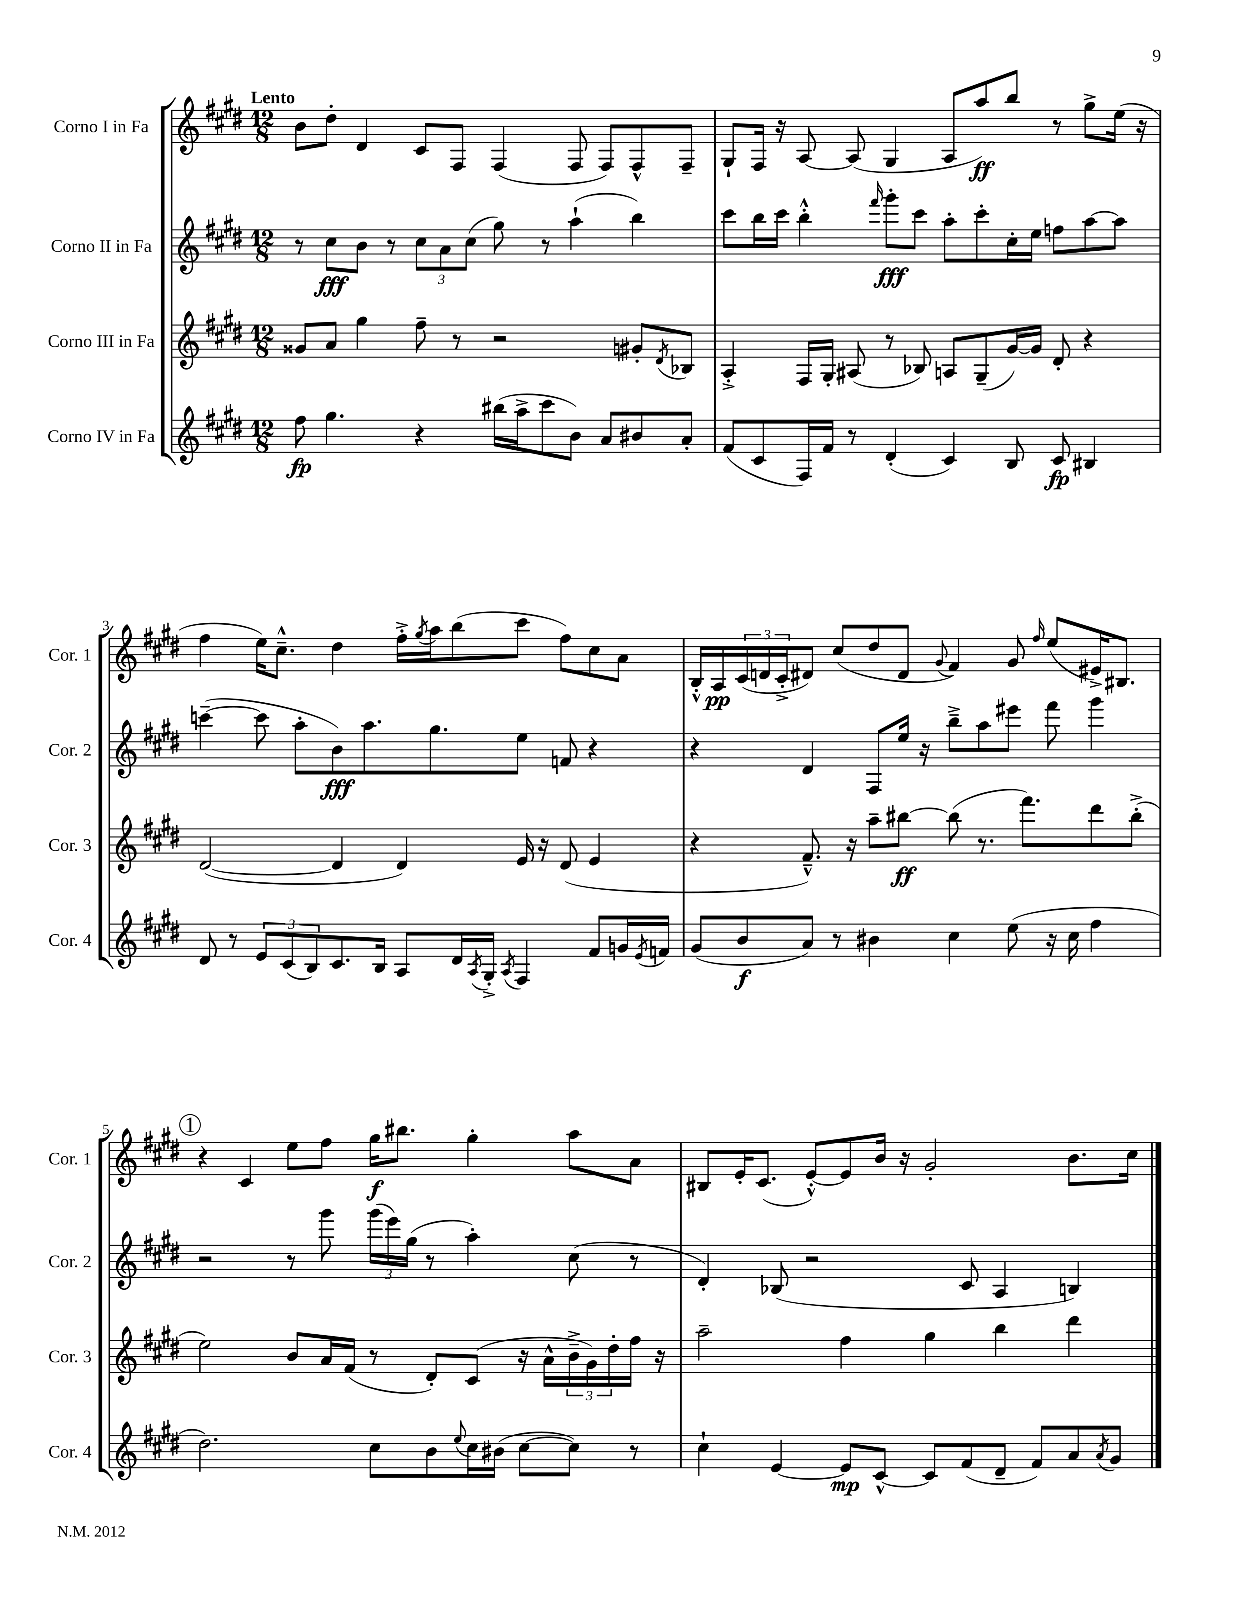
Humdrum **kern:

**kern	**kern	**kern	**kern
*staff4	*staff3	*staff2	*staff1
*clefG2	*clefG2	*clefG2	*clefG2
*k[f#c#g#d#]	*k[f#c#g#d#]	*k[f#c#g#d#]	*k[f#c#g#d#]
*M12/8	*M12/8	*M12/8	*M12/8
8ff#	8g##	8r	8b
4.gg#	8a	8cc#	8dd#'
.	4gg#	8b	4d#
.	.	8r	.
4r	8ff#~	12cc#	8c#
.	.	12a	.
.	8r	.	8F#
.	.	(12cc#	.
(16bb#	2r	8gg#)	(4F#
16aa^	.	.	.
8ccc#	.	8r	.
8b)	.	(4aa`	8F#
8a	.	.	8F#)
8b#	8g#'	4bb)	8F#^^
.	8qd#	.	.
8a'	8B-	.	8F#~
=	=	=	=
(8f#	4A'^	8ccc#	8G#`
8c#	.	16bb	16F#
.	.	16ccc#	16r
16F#)	16F#	4bb'^^	[8A
16f#	16G#'	.	.
8r	(8A#	.	(8A]
.	.	16qqfff#	.
(4d#'	8r	8ggg#'	4G#
.	8B-)	8ccc#	.
4c#)	8A	8aa'	8A
.	(8G#~	8ccc#'	8aa)
8B	[16g#)	16cc#'	8bb
.	16g#]	16ee	.
8c#	8d#'	8ff	8r
4B#	4r	[8aa	8gg#^
.	.	8aa]	(16ee
.	.	.	16r
=	=	=	=
8d#	([2d#	([4ccc~	4ff#
8r	.	.	.
12e	.	8ccc]	16ee)
.	.	.	8.cc#~^^
(12c#	.	.	.
.	.	8aa'	.
12B)	.	.	.
8.c#	4d#]	8b)	4dd#
.	.	8.aa	.
16B	.	.	.
8A	4d#)	.	16ff#'^
.	.	.	8qgg#
.	.	8.gg#	16aa
16d#	.	.	(8bb
8qA	.	.	.
16G#'^	.	.	.
8qA	.	.	.
4F#	16e	8ee	8ccc#
.	16r	.	.
.	(8d#	8f	8ff#)
8f#	4e	4r	8cc#
16g	.	.	8a
8qe	.	.	.
16f	.	.	.
=	=	=	=
(8g#	4r	4r	16B'^^
.	.	.	16A
8b	.	.	(24c#
.	.	.	24d
.	.	.	24c#'^
8a)	8.f#~^^)	4d#	8d#)
8r	.	.	(8cc#
.	16r	.	.
4b#	8aa~	8F#	8dd#
.	[8bb#	16ee	8d#
.	.	16r	.
.	.	.	8qqg#
4cc#	(8bb#]	8bb~^	4f#)
.	8.r	8aa	.
(8ee	.	8eee#	8g#
.	8.fff#)	.	.
.	.	.	16qqff#
16r	.	8fff#	(8ee
16cc#	.	.	.
4ff#	8ddd#	4ggg#	16e#^)
.	.	.	8.B#
.	(8bb#'^	.	.
=	=	=	=
2.dd#)	2ee)	2r	4r
.	.	.	4c#
.	8b	8r	8ee
.	16a	8ggg#	8ff#
.	(16f#	.	.
8cc#	8r	(24ggg#	16gg#
.	.	24eee)	.
.	.	.	8.bb#
.	.	(24gg#	.
8b	8d#')	8r	.
8qqee	.	.	.
16cc#	(8c#	4aa')	4gg#'
(16b#	.	.	.
[8cc#	16r	.	.
.	16a^^	.	.
8cc#])	24b~^	(8cc#	8aa
.	24g#)	.	.
.	24dd#'	.	.
8r	16ff#	8r	8a
.	16r	.	.
=	=	=	=
4cc#`	2aa~	4d#')	8B#
.	.	.	16e'
.	.	.	(8.c#
[4e	.	(8B-	.
.	.	2r	[8e'^^)
8e]	4ff#	.	8e]
[8c#^^	.	.	16b
.	.	.	16r
8c#]	4gg#	.	2g#'
(8f#	.	8c#	.
8d#~	4bb	4A	.
8f#)	.	.	.
8a	4ddd#	4B)	8.b
8qa	.	.	.
8g#	.	.	.
.	.	.	16cc#
==	==	==	==
*-	*-	*-	*-
